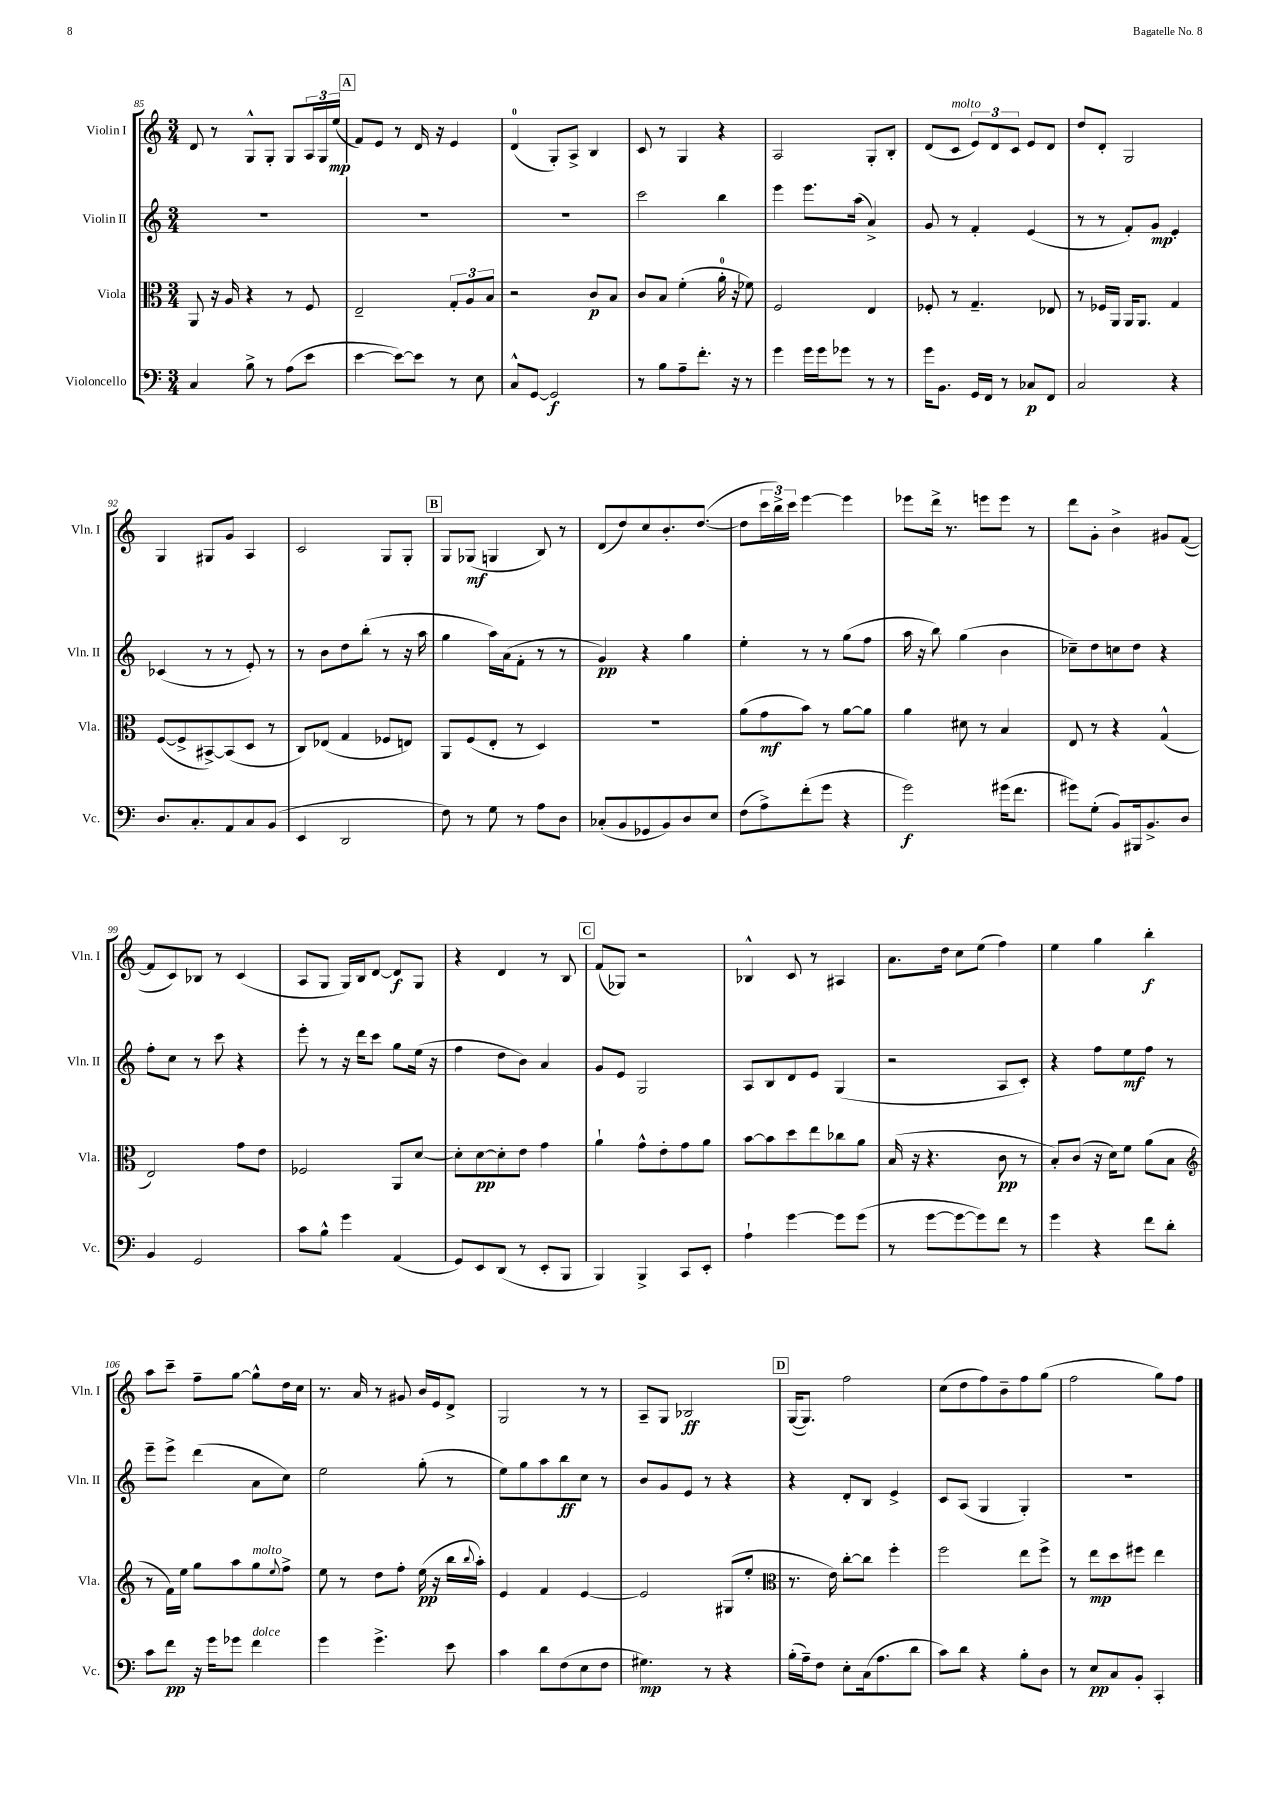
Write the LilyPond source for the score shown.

<<
\new StaffGroup <<
\new Staff = "s0" \with { instrumentName = "Violin I" shortInstrumentName = "Vln. I" } {
    \clef treble \key c \major \numericTimeSignature \time 3/4
    d'8 r8 g8-^ g8-. g8 \tuplet 3/2 { a16 g16 e''16\mp( } |
    \mark \markup { \box "A" } f'8) e'8 r8 d'16 r16 e'4 |
    d'4-0( g8-.) a8-> b4 |
    c'8 r8 g4 r4 |
    a2 g8-. b8-. |
    d'8( c'8^\markup { \italic "molto" } \tuplet 3/2 { e'8) d'8 c'8 } e'8 d'8 |
    d''8 d'8-. g2 |
    g4 gis8 g'8 a4 |
    c'2 g8 g8-. |
    \mark \markup { \box "B" } g8 ges8\mf( g4 b8) r8 |
    d'8( d''8) c''8 b'8.-. d''8.~( |
    d''8 \tuplet 3/2 { c'''16 b''16->) c'''16 } e'''4~ e'''4 |
    ees'''8 d'''16-> r8. e'''8 e'''8 r8 |
    d'''8 g'8-. b'4-> gis'8 f'8~( |
    f'8 c'8) bes8 r8 c'4( |
    a8 g8 g16) b16 d'8~ d'8\f g8 |
    r4 d'4 r8 b8 |
    \mark \markup { \box "C" } f'8( ges8) r2 |
    bes4-^ c'8 r8 ais4 |
    a'8. d''16 c''8 e''8( f''4) |
    e''4 g''4 b''4-.\f |
    a''8 c'''8-- f''8-- g''8~ g''8-^ d''16 c''16 |
    r8. a'16 r8 gis'8 b'16 e'16 d'8-> |
    g2 r8 r8 |
    a8-- g8 bes2\ff |
    \mark \markup { \box "D" } g16~( g8.) f''2 |
    c''8( d''8 f''8) b'8-- f''8 g''8( |
    f''2 g''8) f''8 \bar "|." |
}
\new Staff = "s1" \with { instrumentName = "Violin II" shortInstrumentName = "Vln. II" } {
    \clef treble \key c \major \numericTimeSignature \time 3/4
    R2. |
    \mark \markup { \box "A" } R2. |
    R2. |
    c'''2 b''4 |
    e'''4 e'''8. a''16( a'4->) |
    g'8 r8 f'4-. e'4( |
    r8 r8 f'8-.) g'8\mp e'4-. |
    ces'4( r8 r8 e'8-.) r8 |
    r8 b'8 d''8 b''8-.( r8 r16 a''16 |
    \mark \markup { \box "B" } g''4 a''16) a'16( f'8-. r8 r8 |
    g'4\pp) r4 g''4 |
    e''4-. r8 r8 g''8( f''8 |
    a''16 r16 b''8) g''4( b'4 |
    ces''8--) d''8 c''8 d''8 r4 |
    f''8-. c''8 r8 c'''8 r4 |
    e'''8-. r8 r16 d'''16 c'''8 g''8 e''16( r16 |
    f''4 d''8 b'8) a'4 |
    \mark \markup { \box "C" } g'8 e'8 g2 |
    a8 b8 d'8 e'8 g4( |
    r2 a8 c'8-.) |
    r4 f''8 e''8\mf f''8 r8 |
    e'''8-- e'''8-> d'''4( a'8 c''8) |
    e''2 g''8-.( r8 |
    e''8) g''8 a''8 b''8\ff c''8 r8 |
    b'8 g'8 e'8 r8 r4 |
    \mark \markup { \box "D" } r4 d'8-. b8 e'4-> |
    c'8 a8( g4 g4-.) |
    R2. \bar "|." |
}
\new Staff = "s2" \with { instrumentName = "Viola" shortInstrumentName = "Vla." } {
    \clef alto \key c \major \numericTimeSignature \time 3/4
    a,8 r16 a16 r4 r8 f8 |
    \mark \markup { \box "A" } e2-- \tuplet 3/2 { g8-. a8 b8 } |
    r2 c'8\p b8 |
    c'8 b8 f'4-.( a'16-0-. r16 fes'8) |
    f2 e4 |
    fes8-. r8 g4.-- ees8 |
    r8 fes16 a,16 a,16 a,8. g4 |
    f8~( f8-> bis,8~->) bis,8( d8 r8 |
    c8) ees8( g4 fes8 e8) |
    \mark \markup { \box "B" } a,8 f8( e8-. r8 d4) |
    R2. |
    a'8( g'8\mf b'8) r8 a'8~ a'8 |
    a'4 dis'8 r8 b4 |
    e8 r8 r4 g4-^( |
    e2) g'8 e'8 |
    fes2 a,8 d'8~ |
    d'8-. d'8~\pp d'8-. e'8 g'4 |
    \mark \markup { \box "C" } a'4-! g'8-^ e'8-. g'8 a'8 |
    b'8~ b'8 d''8 e''8 ces''8 a'8 |
    b16( r16 r4. c'8\pp r8 |
    b8-.) c'8( r16 d'16) f'8 a'8( b8 |
    \clef treble r8 f'16) e''16 g''8 a''8 g''8^\markup { \italic "molto" } \appoggiatura { e''8 } f''8-> |
    e''8 r8 d''8 f''8-. e''16\pp( r16 b''16 \appoggiatura { b''8 } a''16-.) |
    e'4 f'4 e'4~ |
    e'2 gis8( e''8-. |
    \mark \markup { \box "D" } \clef alto r8. e'16) c''8~-. c''8 f''4-. |
    f''2 e''8 f''8-> |
    r8 e''8\mp d''8 fis''8 e''4 \bar "|." |
}
\new Staff = "s3" \with { instrumentName = "Violoncello" shortInstrumentName = "Vc." } {
    \clef bass \key c \major \numericTimeSignature \time 3/4
    c4 b8-> r8 a8( e'8 |
    \mark \markup { \box "A" } e'4~ e'8~) e'8 r8 e8 |
    c8-^ g,8~ g,2\f |
    r8 b8 a8-- f'8.-. r16 r8 |
    g'4 g'16 g'16 ges'8 r8 r8 |
    g'16 b,8. g,16 f,16 r8 ces8\p f,8 |
    c2 r4 |
    d8. c8.-. a,8 c8 b,8( |
    e,4 d,2 |
    \mark \markup { \box "B" } f8) r8 g8 r8 a8 d8 |
    ces8-.( b,8 ges,8 b,8) d8 e8 |
    f8( a8->) f'8-.( g'8 r4 |
    g'2\f) gis'16( f'8. |
    gis'8) g8-.( b,8) bis,,16 b,8.-> d8 |
    b,4 g,2 |
    c'8 b8-^ g'4 a,4( |
    g,8) e,8 d,8( r8 e,8-. b,,8 |
    \mark \markup { \box "C" } b,,4) b,,4-> c,8 e,8-. |
    a4-! g'4~ g'8 g'8( |
    r8 g'8~ g'8~ g'8) f'8 r8 |
    g'4 r4 f'8 d'8-. |
    c'8 f'8\pp r16 g'16 ges'8 f'4^\markup { \italic "dolce" } |
    g'4 g'4.-> e'8 |
    c'4 d'8 f8( e8 f8 |
    gis4.\mp) r8 r4 |
    \mark \markup { \box "D" } b16-.( a16--) f8 e8-. c16( a8. d'8 |
    c'8) d'8 r4 b8-. d8 |
    r8 e8\pp c8 b,8-. c,4-. \bar "|." |
}
>>
>>
\layout { \context { \Score currentBarNumber = #85 } }
